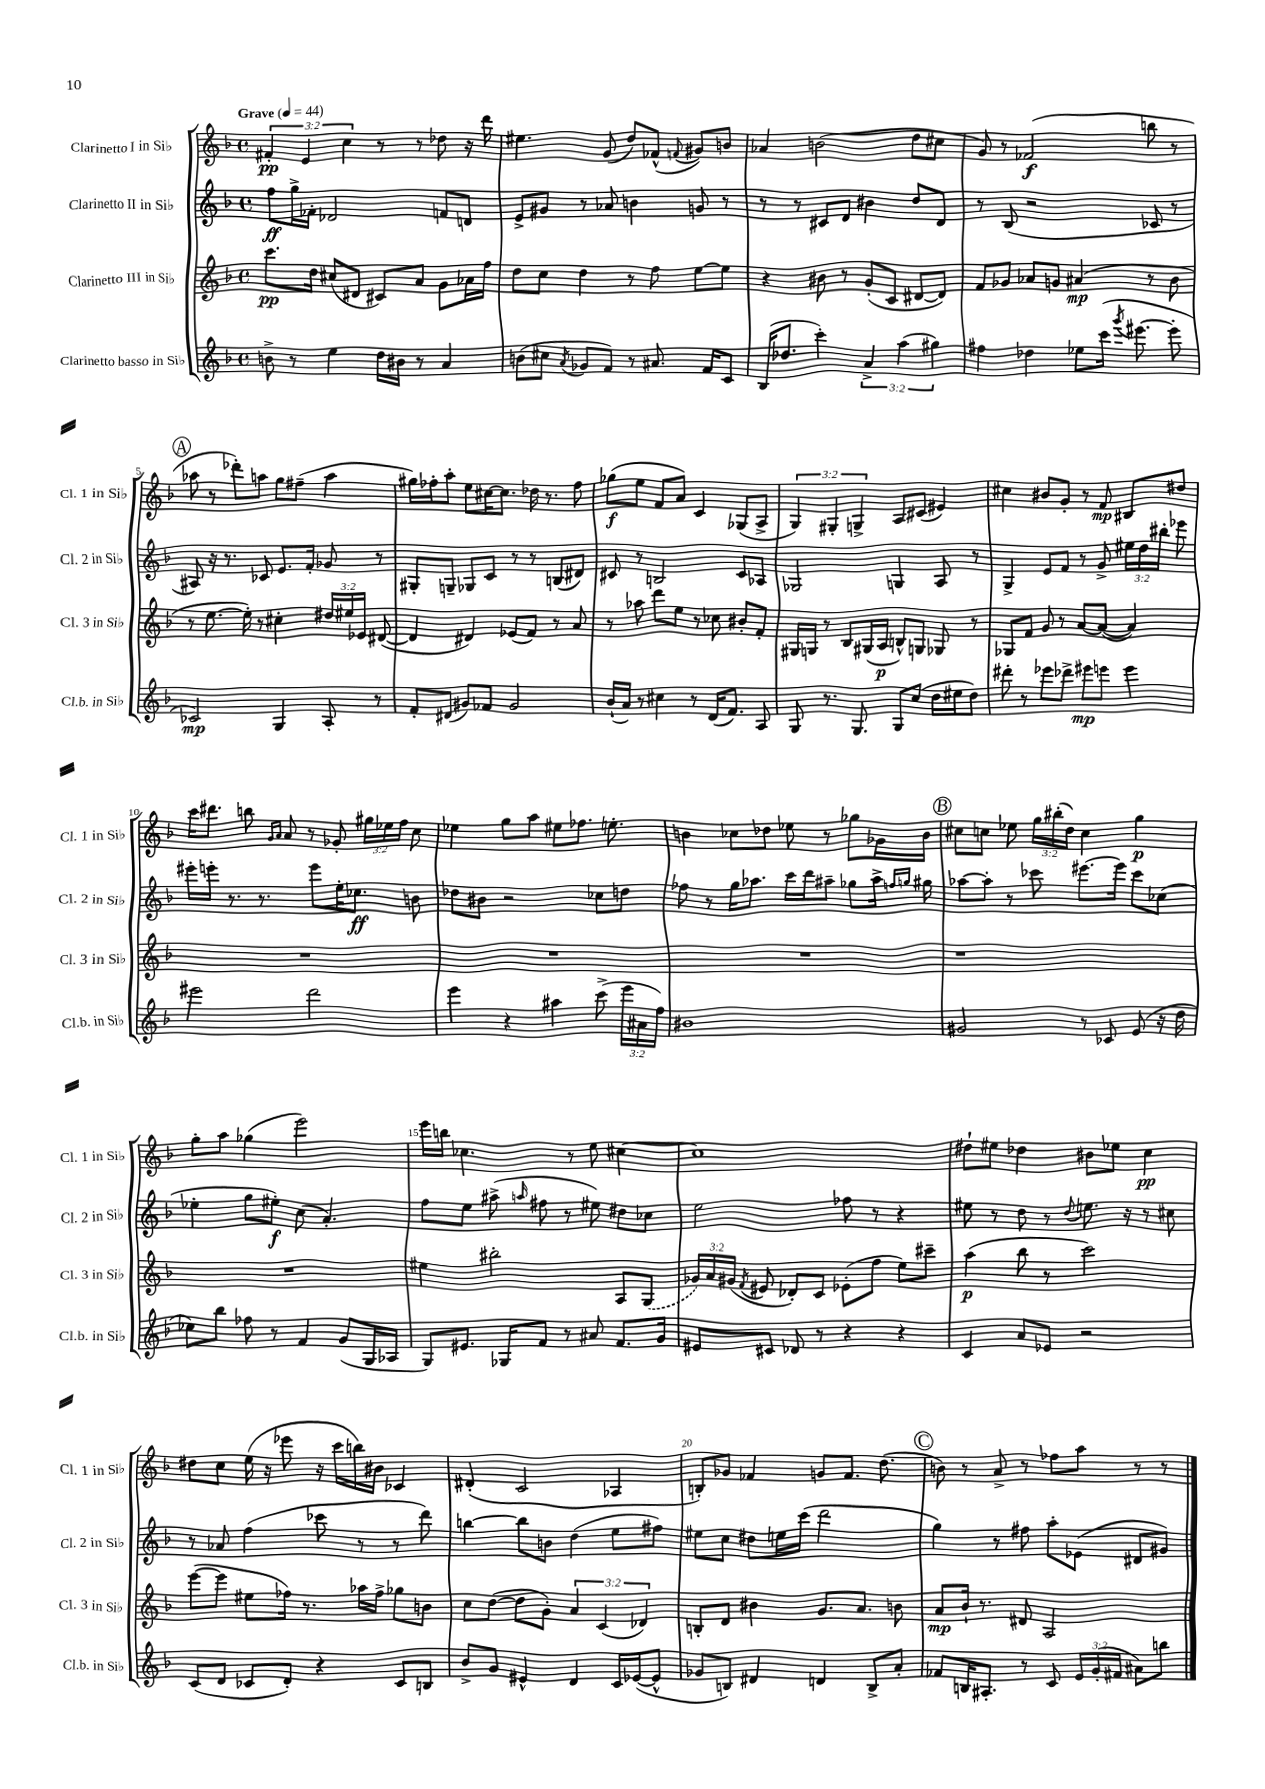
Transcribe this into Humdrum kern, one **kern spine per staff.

**kern	**dynam	**kern	**dynam	**kern	**dynam	**kern	**dynam
*part4	*part4	*part3	*part3	*part2	*part2	*part1	*part1
*staff4	*staff4	*staff3	*staff3	*staff2	*staff2	*staff1	*staff1
*I"Clarinetto basso in Si♭	*	*I"Clarinetto III in Si♭	*	*I"Clarinetto II in Si♭	*	*I"Clarinetto I in Si♭	*
*I'Cl.b. in Si♭	*	*I'Cl. 3 in Si♭	*	*I'Cl. 2 in Si♭	*	*I'Cl. 1 in Si♭	*
*clefG2	*	*clefG2	*	*clefG2	*	*clefG2	*
*k[b-]	*	*k[b-]	*	*k[b-]	*	*k[b-]	*
*M4/4	*	*M4/4	*	*M4/4	*	*M4/4	*
*met(c)	*	*met(c)	*	*met(c)	*	*met(c)	*
*MM44	*	*MM44	*	*MM44	*	*MM44	*
=1	=1	=1	=1	=1	=1	=1	=1
!	!	!	!	!	!	!LO:TX:a:B:t=Grave	!
8bn^\	.	8.ccc\L	pp	8ff\L	ff	6f#X'/	pp
8r	.	.	.	16gg^\L	.	.	.
.	.	.	.	.	.	6e/	.
.	.	16dd\Jk	.	16f-X'\JJ	.	.	.
4ee\	.	(8cc#X/L	.	2d-X/	.	.	.
.	.	.	.	.	.	6cc\	.
.	.	8d#X/J	.	.	.	.	.
16dd\LL	.	8c#X/L)	.	.	.	8r	.
16b#X\JJ	.	.	.	.	.	.	.
8r	.	8a/J	.	.	.	8r	.
4a/	.	8g\L	.	8fn/L	.	8dd-X\	.
.	.	16a-X\L	.	8dn/J	.	16r	.
.	.	16ff\JJ	.	.	.	16ddd\	.
=2	=2	=2	=2	=2	=2	=2	=2
(8bn\L	.	8dd\L	.	8e^/L	.	4.ee#X\	.
8cc#X\J	.	8cc\J	.	8g#X/J	.	.	.
8qa/	.	.	.	.	.	.	.
8g-X/L	.	4dd\	.	8r	.	.	.
8f/J)	.	.	.	8a-X/	.	(8g/	.
8r	.	8r	.	4bn\	.	8dd/L)	.
8.a#X/	.	8ff\	.	.	.	(8f-X^^/J	.
.	.	.	.	.	.	8qqfn/	.
.	.	[8ee\L	.	8gn/	.	8g#X/L)	.
16f/KL	.	.	.	.	.	.	.
8c/J	.	8ee\J]	.	8r	.	8bn/J	.
=3	=3	=3	=3	=3	=3	=3	=3
(16B-/KL	.	4r	.	8r	.	4a-X/	.
8.dd-X/J	.	.	.	.	.	.	.
.	.	.	.	8r	.	.	.
4ccc'\)	.	8b#X\	.	8c#X/L	.	(2bn\	.
.	.	8r	.	8d/J	.	.	.
6a^/	.	(8g'/L	.	4b#X\	.	.	.
.	.	8c/J	.	.	.	.	.
(6aa\	.	.	.	.	.	.	.
.	.	[8d#X/L	.	8dd/L	.	8dd\L	.
6gg#X\)	.	.	.	.	.	.	.
.	.	8d#/J])	.	8d/J	.	8cc#X\J	.
=4	=4	=4	=4	=4	=4	=4	=4
4ff#X\	.	8f/L	.	8r	.	8g/)	.
.	.	8g-X/J	.	(8B-/	.	8r	.
4dd-X\	.	8a-X/L	.	2r	.	(2f-X/	f
.	.	8gn/J	.	.	.	.	.
8ee-X\L	.	(4a#X/	mp	.	.	.	.
(16ccc\Jk	.	.	.	.	.	.	.
8qggg/	.	.	.	.	.	.	.
[8.eee#X\	.	.	.	.	.	.	.
.	.	8r	.	8c-X/	.	8bbn\	.
8eee#'\]	.	8b-\	.	8r	.	8r	.
!!LO:LB:g=z
!!LO:REH:place=s1:t=A
=5	=5	=5	=5	=5	=5	=5	=5
2c-X/)	mp	8r	.	8A#X/)	.	8aa-X\	.
.	.	[8.ee\	.	16r	.	8r	.
.	.	.	.	8.r	.	.	.
.	.	.	.	.	.	8ddd-X'\L)	.
.	.	16ee'\])	.	.	.	.	.
.	.	8r	.	8c-X/	.	8aan\J	.
4G/	.	4cc#X'\	.	8.e/L	.	8gg\L	.
.	.	.	.	.	.	(8ff#X~\J	.
.	.	.	.	16f'/Jk	.	.	.
8A'/	.	24dd#X/LL	.	8g-X/	.	4aa\	.
.	.	24ee#X/	.	.	.	.	.
.	.	24e-X/JJ	.	.	.	.	.
8r	.	([8d#X/	.	8r	.	.	.
=6	=6	=6	=6	=6	=6	=6	=6
8f'/L	.	4d#/]	.	8G#X'/L	.	16gg#X\LL)	.
.	.	.	.	.	.	16ff-X'\J	.
(8d#X/J	.	.	.	8Gn~/J	.	8aa'\J	.
8g#X/L)	.	4d#X/)	.	8G-X/L	.	8ee\L	.
8f-X/J	.	.	.	8c/J	.	[16cc#X\K	.
.	.	.	.	.	.	8.cc#\J]	.
2g#/	.	(8e-X/L	.	8r	.	.	.
.	.	8f/J)	.	8r	.	16dd-X\	.
.	.	.	.	.	.	8.r	.
.	.	8r	.	(8Bn/L	.	.	.
.	.	8a/	.	8d#X/J)	.	8ff-\	.
=7	=7	=7	=7	=7	=7	=7	=7
(16b-`/LL	.	8r	.	8c#X/	.	(8gg-X\L	f
16a/JJ)	.	.	.	.	.	.	.
8r	.	8aa-X\	.	8r	.	8ee\J	.
4cc#X\	.	8ddd\L	.	2Bn/	.	8f/L	.
.	.	8ee\J	.	.	.	8a/J)	.
8r	.	8r	.	.	.	4c/	.
(16d/KL	.	8cc-X\	.	.	.	.	.
8.f/J)	.	.	.	.	.	.	.
.	.	8b#X'/L	.	8c#/L	.	(8G-X/L	.
8A/	.	8f'/J	.	8A-X/J	.	8A^/J	.
=8	=8	=8	=8	=8	=8	=8	=8
8G/	.	16G#X/LL	.	2G-X/	.	6G/)	.
.	.	16Gn/JJ	.	.	.	.	.
8.r	.	8r	.	.	.	.	.
.	.	.	.	.	.	6G#X'/	.
.	.	8B-/L	.	.	.	.	.
8.G/	.	.	.	.	.	.	.
.	.	.	.	.	.	6Gn^/	.
.	.	(16G#X/L	.	.	.	.	.
.	.	16A/JJ	p	.	.	.	.
8G/L	.	8Bn^^/L)	.	4Gn/	.	8A/L	.
(8cc/J	.	8Gn/J	.	.	.	(8c#X/J	.
16dd\LL	.	8G-X/	.	8A/	.	4e#X/)	.
16ee#X\J	.	.	.	.	.	.	.
8dd\J)	.	8r	.	8r	.	.	.
=9	=9	=9	=9	=9	=9	=9	=9
8ddd#X'\	.	8G-X/L	.	4G^/	.	4cc#X\	.
8r	.	8f/J	.	.	.	.	.
8eee-X\L	.	8g/	.	8e/L	.	8b#X/L	.
8ddd-X^\J	.	8r	.	8f/J	.	8g'/J	.
8eee#X\L	mp	[8a/L	.	8r	.	8r	.
8eeen\J	.	(8a/J_	.	8g^/	.	8f/	mp
4eee\	.	4a/])	.	24ee#X\LL	.	8B#X/L	.
.	.	.	.	24dd\	.	.	.
.	.	.	.	24bb#X'\JJ	.	.	.
.	.	.	.	8eee-X\	.	8dd#X/J	.
!!LO:LB:g=z
=10	=10	=10	=10	=10	=10	=10	=10
2eee#X\	.	1r	.	16eee#X'\LL	.	16ccc\KL	.
.	.	.	.	16eeen'\JJ	.	8.ddd#X\J	.
.	.	.	.	8.r	.	.	.
.	.	.	.	.	.	8bbn\	.
.	.	.	.	8.r	.	.	.
.	.	.	.	.	.	16qqg/LL	.
.	.	.	.	.	.	16qqa/JJ	.
.	.	.	.	.	.	8a/	.
2ddd\	.	.	.	8eee\L	.	8r	.
.	.	.	.	16ee'\K	.	8g-X'/	.
.	.	.	.	8.cc-X\J	ff	.	.
.	.	.	.	.	.	24gg#X\LL	.
.	.	.	.	.	.	24ee-X\	.
.	.	.	.	.	.	24ff\JJ	.
.	.	.	.	8bn\	.	8cc\	.
=11	=11	=11	=11	=11	=11	=11	=11
4eee\	.	1r	.	8dd-X\L	.	4ee-X\	.
.	.	.	.	8b#X\J	.	.	.
4r	.	.	.	2r	.	8gg\L	.
.	.	.	.	.	.	8aa\J	.
4aa#X\	.	.	.	.	.	8ee#X\L	.
.	.	.	.	.	.	8.ff-X\J	.
(8ccc^\	.	.	.	8cc-X\L	.	.	.
.	.	.	.	.	.	8.een'\	.
24eee\LL	.	.	.	8ddn\J	.	.	.
24a#X\	.	.	.	.	.	.	.
24ff\JJ)	.	.	.	.	.	.	.
=12	=12	=12	=12	=12	=12	=12	=12
1b#X	.	1r	.	8ff-X\	.	4bn\	.
.	.	.	.	8r	.	.	.
.	.	.	.	16gg\KL	.	8cc-X\L	.
.	.	.	.	8.aa-X\J	.	.	.
.	.	.	.	.	.	8dd-X\J	.
.	.	.	.	16ccc\LL	.	8ee-X\	.
.	.	.	.	16ddd\J	.	.	.
.	.	.	.	8aa#X~\J	.	8r	.
.	.	.	.	8gg-X\L	.	8gg-X\L	.
.	.	.	.	16aa#^\Jk	.	16g-X\L	.
.	.	.	.	16qqffn/LL	.	.	.
.	.	.	.	16qqggn/JJ	.	.	.
.	.	.	.	16gg#X\	.	16b\JJ	.
!!LO:REH:place=s1:t=B
=13	=13	=13	=13	=13	=13	=13	=13
2g#X/	.	1r	.	[8aa-X\L	.	8cc#X\L	.
.	.	.	.	8aa-'\J]	.	8ccn\J	.
.	.	.	.	8r	.	8ee-X\	.
.	.	.	.	8ccc-X\	.	24gg\LL	.
.	.	.	.	.	.	(24bb#X'\	.
.	.	.	.	.	.	24dd\JJ)	.
8r	.	.	.	[8.eee#X\L	.	4cc\	.
8c-X/	.	.	.	.	.	.	.
.	.	.	.	16eee#\Jk]	.	.	.
(8e/	.	.	.	8ccc-\L	.	4gg\	p
16r	.	.	.	(8cc-X\J	.	.	.
16dd\	.	.	.	.	.	.	.
!!LO:LB:g=z
=14	=14	=14	=14	=14	=14	=14	=14
8cc-X\L)	.	1r	.	4ee-X'\	.	8gg'\L	.
8bb-\J	.	.	.	.	.	8aa\J	.
8ff-X\	.	.	.	8gg\L	.	(4gg-X\	.
8r	.	.	.	8ee#X'\J)	f	.	.
4f/	.	.	.	(8cc\	.	2eee\)	.
.	.	.	.	4.a'/)	.	.	.
(8g/L	.	.	.	.	.	.	.
16G/L	.	.	.	.	.	.	.
16A-X/JJ	.	.	.	.	.	.	.
=15	=15	=15	=15	=15	=15	=15	=15
8G/L)	.	4ee#X\	.	8ff\L	.	16eee\LL	.
.	.	.	.	.	.	16bbn\JJ	.
8.e#X/J	.	.	.	8ee\J	.	4.cc-X\	.
.	.	2bb#X'\	.	(8aa#X^\	.	.	.
16G-X/KL	.	.	.	.	.	.	.
.	.	.	.	16qqaan/	.	.	.
8f/J	.	.	.	8ff#X\	.	.	.
8r	.	.	.	8r	.	8r	.
8a#X/	.	.	.	8ee#X\)	.	8ee\	.
8.f/L	.	8A/L	.	8dd#X\L	.	[4cc#X\	.
.	.	(8G/J	.	8cc-X\J	.	.	.
16g/Jk	.	.	.	.	.	.	.
=16	=16	=16	=16	=16	=16	=16	=16
8e#X/L	.	24g-X/LL)	.	2ee\	.	1cc#]	.
.	.	24a/	.	.	.	.	.
.	.	(24g#X/JJ	.	.	.	.	.
.	.	8qf/	.	.	.	.	.
8c#X/J	.	8e#X/	.	.	.	.	.
8d-X/	.	8d-X'/L)	.	.	.	.	.
8r	.	8c/J	.	.	.	.	.
4r	.	(8e-X'\L	.	8ff-X\	.	.	.
.	.	8ff\J	.	8r	.	.	.
4r	.	8ee\L)	.	4r	.	.	.
.	.	8ccc#X~\J	.	.	.	.	.
=17	=17	=17	=17	=17	=17	=17	=17
4c/	.	(4aa\	p	8ee#X\	.	8dd#X`\L	.
.	.	.	.	8r	.	8ee#X\J	.
8a/L	.	8bb-\	.	8dd\	.	4dd-X\	.
8e-X/J	.	8r	.	8r	.	.	.
.	.	.	.	8qqdd/	.	.	.
2r	.	2ccc\)	.	8.een\	.	8b#X\L	.
.	.	.	.	.	.	8ee-X\J	.
.	.	.	.	16r	.	.	.
.	.	.	.	8r	.	4cc\	pp
.	.	.	.	8cc#X\	.	.	.
!!LO:LB:g=z
=18	=18	=18	=18	=18	=18	=18	=18
(8c/L	.	([8eee\L	.	8r	.	8dd#X\L	.
8d/J	.	8eee\J]	.	8a-X/	.	8cc\J	.
8c-X/L	.	8ee#X\L	.	(4ff\	.	(16ee\	.
.	.	.	.	.	.	16r	.
8d'/J)	.	16ff-X\Jk)	.	.	.	8eee-X\	.
.	.	8.r	.	.	.	.	.
4r	.	.	.	8ccc-X\	.	16r	.
.	.	.	.	.	.	16ccc\LL	.
.	.	16aa-X\LL	.	8r	.	16bbn\)	.
.	.	16ff-^\JJ	.	.	.	16b#X\JJ	.
8c-/L	.	8gg-X\L	.	8r	.	4c-X/	.
8Bn/J	.	8bn\J	.	8ddd\)	.	.	.
=19	=19	=19	=19	=19	=19	=19	=19
8b-^/L	.	8cc\L	.	[4bbn\	.	(4d#X'/	.
8g/J	.	([8dd\J	.	.	.	.	.
4e#X^^/	.	8dd\L]	.	8bb\L]	.	2c/	.
.	.	8g'\J)	.	8bn\J	.	.	.
4d/	.	6a/	.	(4dd\	.	.	.
.	.	(6c/	.	.	.	.	.
16c/LL	.	.	.	8ee\L	.	4A-X/	.
([16e-X/J	.	.	.	.	.	.	.
.	.	6d-X/)	.	.	.	.	.
8e-^^/J]	.	.	.	8ff#X\J)	.	.	.
=20	=20	=20	=20	=20	=20	=20	=20
8g-X/L	.	8Bn'/L	.	8ee#X\L	.	8Bn'/L)	.
8Bn/J)	.	8d/J	.	8cc\J	.	8g-X/J	.
4d#X/	.	4b#X\	.	8dd#X\L	.	4f-X/	.
.	.	.	.	16een\L	.	.	.
.	.	.	.	(16ccc\JJ	.	.	.
4dn/	.	8.g/L	.	2ddd\	.	8gn/L	.
.	.	.	.	.	.	8.f-/J	.
.	.	8.a/J	.	.	.	.	.
8B^/L	.	.	.	.	.	.	.
.	.	.	.	.	.	(8.dd\	.
8a'/J	.	8bn\	.	.	.	.	.
!!LO:REH:place=s1:t=C
=21	=21	=21	=21	=21	=21	=21	=21
8f-X/L	.	8a/L	mp	4gg\)	.	8bn\)	.
16Bn/K	.	16b-`/Jk	.	.	.	8r	.
8.A#X'/J	.	8.r	.	.	.	.	.
.	.	.	.	8r	.	8a^/	.
8r	.	8d#X/	.	8ff#X\	.	8r	.
8c/	.	2A/	.	8aa'\L	.	8ff-X\L	.
24e/LL	.	.	.	(8e-X\J	.	8aa\J	.
(24g'/	.	.	.	.	.	.	.
24f#X/JJ	.	.	.	.	.	.	.
8a#X\L)	.	.	.	8d#X/L	.	8r	.
8bbn\J	.	.	.	8g#X/J)	.	8r	.
==	==	==	==	==	==	==	==
*-	*-	*-	*-	*-	*-	*-	*-
